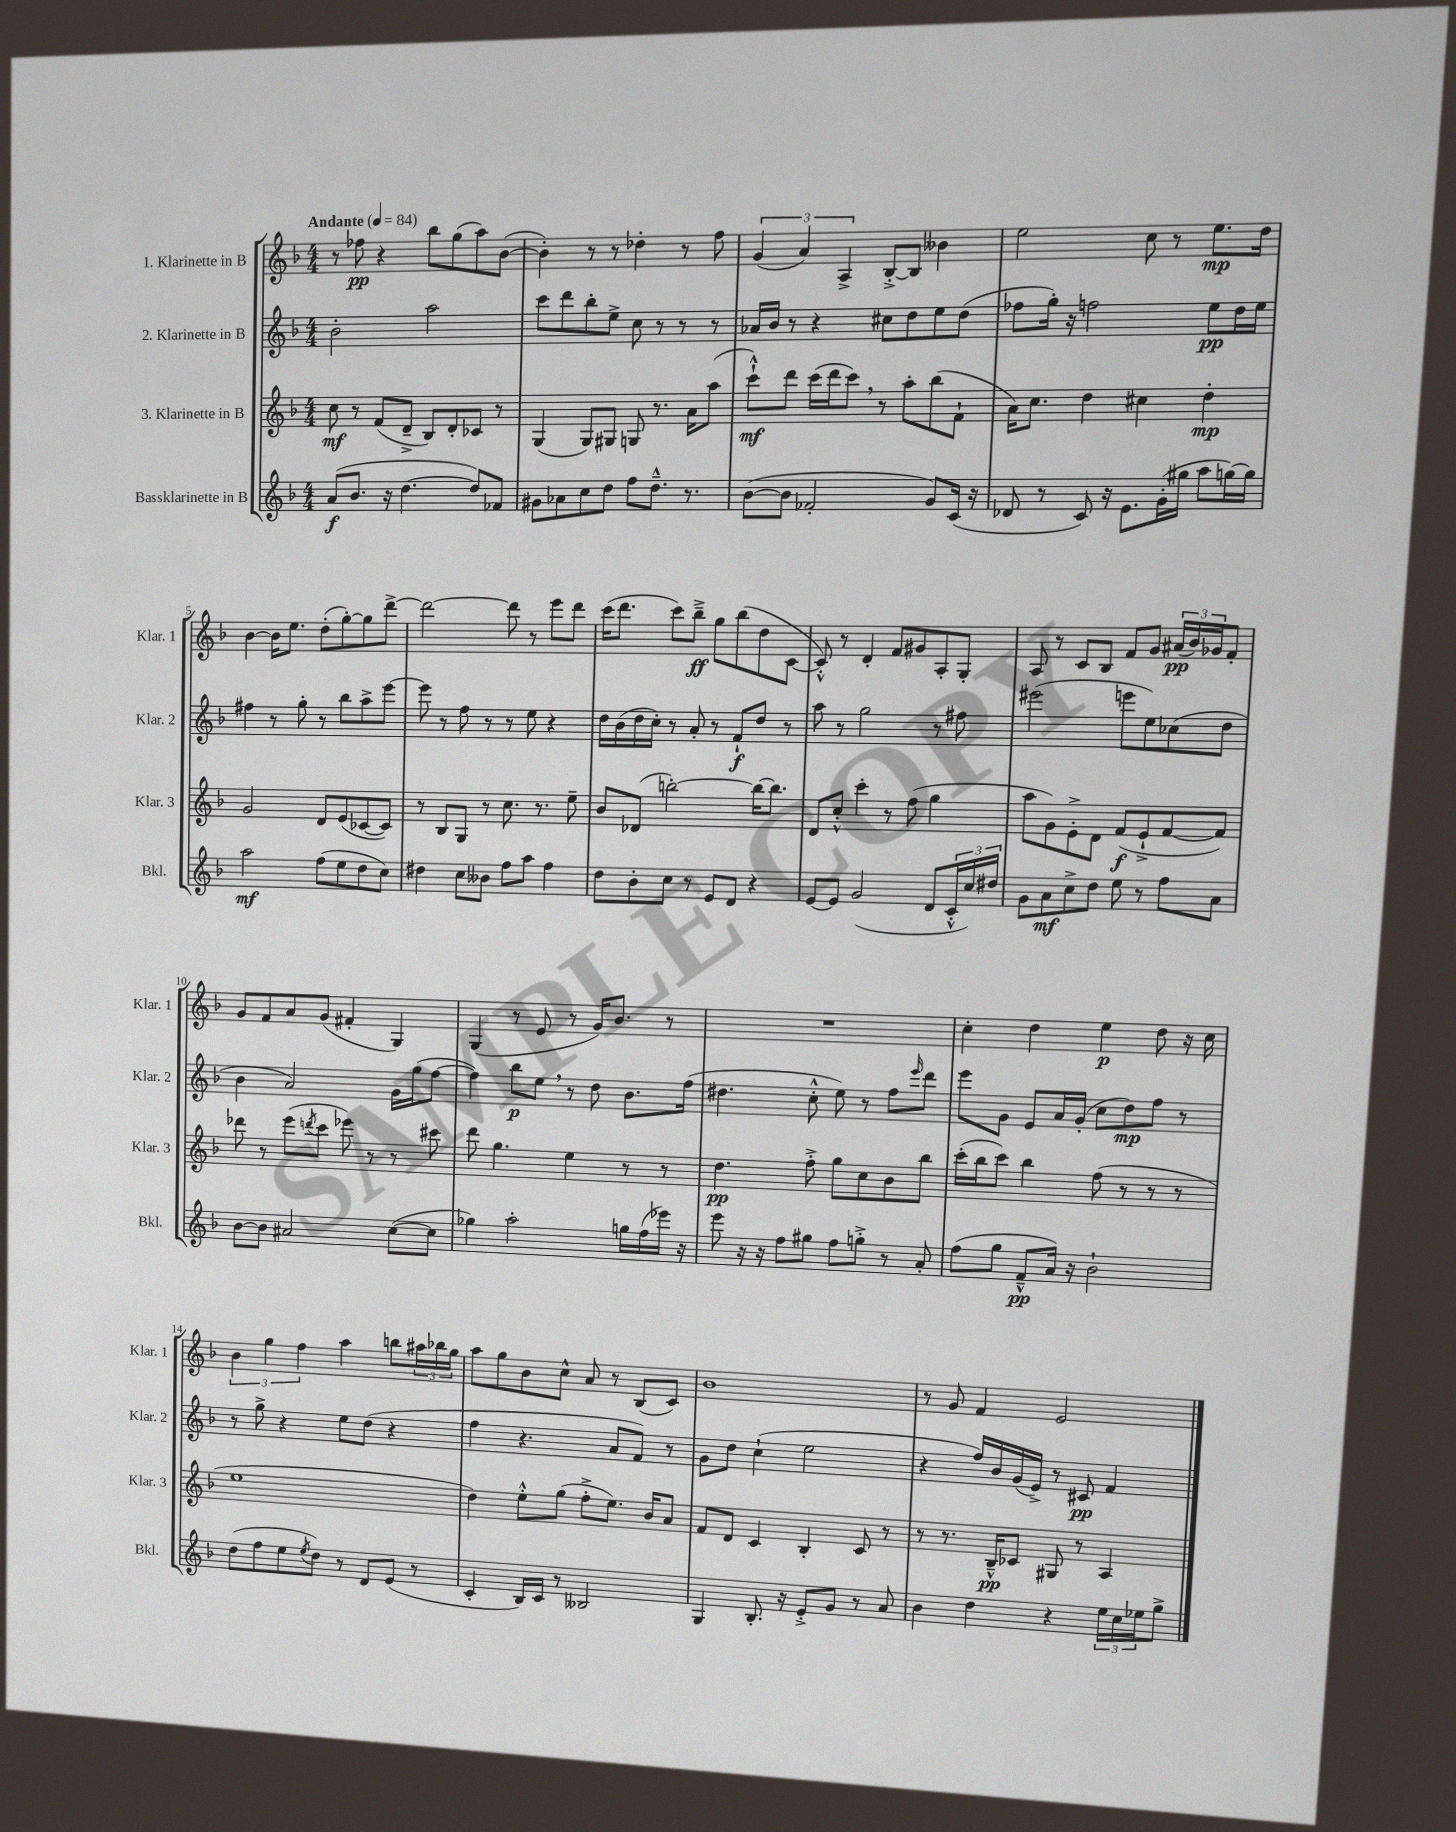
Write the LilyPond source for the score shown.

<<
\new StaffGroup <<
\new Staff = "s0" \with { instrumentName = "1. Klarinette in B" shortInstrumentName = "Klar. 1" } {
    \clef treble \key f \major \numericTimeSignature \time 4/4 \tempo "Andante" 4 = 84
    r8 fes''8\pp r4 bes''8 g''8( a''8) bes'8~( |
    bes'4-.) r8 r8 des''4-. r8 f''8 |
    \tuplet 3/2 { g'4( a'4) a4-> } bes8~-.-> bes8 beses'4 |
    e''2 c''8 r8 e''8.\mp d''16 |
    bes'4~ bes'16 e''8. d''8-.( g''8~-.) g''8 d'''8~-> |
    d'''2~ d'''8 r8 e'''8 d'''8 |
    c'''16( d'''8. c'''8) bes''8--->\ff g''8 bes''8( d''8 c'8~ |
    c'8-.-^) r8 d'4-. f'8 gis'8 a8-. g8-. |
    a8 r8 c'8 bes8 f'8 g'8 \tuplet 3/2 { ais'16\pp( bes'16) ges'16 } f'8-. |
    g'8 f'8 a'8 g'8( fis'4-. g4) |
    g4( r8 e'8 r8 g'16) bes'8. r8 |
    R1 |
    c''4-. d''4 e''4\p d''8 r16 c''16 |
    \tuplet 3/2 { bes'4 g''4 f''4 } a''4 b''8 \tuplet 3/2 { ais''16 bes''16 g''16 } |
    a''8 g''8 bes'8 c''8-^ a'8 r8 bes8( c'8) |
    bes'1 |
    r8 g'8 f'4 e'2 \bar "|." |
}
\new Staff = "s1" \with { instrumentName = "2. Klarinette in B" shortInstrumentName = "Klar. 2" } {
    \clef treble \key f \major \numericTimeSignature \time 4/4
    bes'2-. a''2 |
    c'''8 d'''8 bes''8-. e''8-> c''8 r8 r8 r8 |
    aes'16 bes'16 r8 r4 cis''8 d''8 e''8 d''8( |
    fes''8 g''16-.) r16 f''2 e''8\pp d''16 e''16 |
    fis''4 r8 g''8-. r8 bes''8 a''8-> e'''8~ |
    e'''8 r8 f''8 r8 r8 e''8 r4 |
    d''16 bes'16( d''16 c''16-.) r8 a'8-. r8 f'8-!\f d''8 r8 |
    a''8 r8 g''2 r8 fis''8 |
    eis'''2( e'''8 e''8) ces''8( d''8 |
    bes'4 a'2) g'16 g''16( f''8~ |
    f''4) bes''8\p e''8 \breathe r8 d''8 bes'8. f''16( |
    dis''4. c''8-.-^ e''8) r8 f''8 \grace { e'''16 } d'''8 |
    e'''8 g'8 e'8 a'16 g'16-.( c''8 d''8\mp) f''8 r8 |
    r8 g''8-> r4 e''8 d''8( r4 |
    f''4 r4. a'8 f'8) r8 |
    g'8 d''8 c''4-!( e''2 |
    r4 f''16) bes'16 g'16( e'16->) r8 cis'8\pp f'4 \bar "|." |
}
\new Staff = "s2" \with { instrumentName = "3. Klarinette in B" shortInstrumentName = "Klar. 3" } {
    \clef treble \key f \major \numericTimeSignature \time 4/4
    c''8\mf r8 f'8( d'8---> bes8) d'8-. ces'8 r8 |
    g4( g8) gis8 g8 r8. a'16 a''8( |
    c'''8-!-^\mf) d'''8 c'''16( d'''16 c'''8) \breathe r8 a''8-. bes''8( f'8-! |
    a'16) c''8. d''4 cis''4 d''4-.\mp |
    g'2 d'8 e'8( ces'8~ ces'8) |
    r8 bes8 g8 r8 c''8. r8. e''8-- |
    bes'8 des'8( b''2~-.) b''16~ b''8. |
    d'8 c''8-.-^ c'''4-. r8 f''8( g''4 |
    a''8 g'8) e'8-.-> d'8 f'8\f( e'8-!-> f'8~ f'8) |
    des'''8 r8 e'''8( \acciaccatura { d'''8 } c'''8 ees'''8) r8 r8 cis'''8 |
    d'''8 g''4. e''4 r8 r8 |
    d''4.\pp f''8-.-> g''8 c''8 bes'8 bes''8 |
    c'''16-.( bes''16 c'''8) bes''4 f''8( r8 r8 r8 |
    e''1 |
    d''4) e''8-.-^ g''8( f''8-.-> e''8.) bes'16 a'8 |
    f'8 d'8 c'4 bes4-. c'8 r8 |
    r8 r8. bes16---^\pp ces'8 gis8 r8 a4 \bar "|." |
}
\new Staff = "s3" \with { instrumentName = "Bassklarinette in B" shortInstrumentName = "Bkl." } {
    \clef treble \key f \major \numericTimeSignature \time 4/4
    a'8\f( bes'8. r16 d''4.~ d''8) fes'8 |
    gis'8 aes'8 c''8 d''8 f''8 d''8.---^ r8. |
    bes'8~( bes'8 fes'2-. g'8) c'16( r16 |
    des'8 r8 c'8) r16 e'8. g'16-.( gis''16 a''8 g''16~) g''16 |
    a''2\mf f''8( e''8 d''8 c''8) |
    dis''4 c''8 beses'8 f''8 a''8 f''4 |
    d''8 bes'8-. c''8 r8 e'8 d'8 r4 |
    e'8~ e'8 g'2( d'8 \tuplet 3/2 { c'16-.-^ c''16) dis''16 } |
    g'8 a'8\mf c''8-> d''8 e''8 r8 f''8 a'8 |
    bes'8~ bes'8 ais'2 c''8~( c''8 |
    ges''4) a''2-. g''16 f''16( ees'''16) r16 |
    e'''8 r16 r16 f''8 gis''8 f''8 g''8-.-> r8 a'8-. |
    f''8( g''8 f'8---^\pp a'16) r16 bes'2-! |
    d''8( f''8 e''8 \acciaccatura { e''8 } d''8) r8 d'8 e'8( r8 |
    c'4-. bes16) c'16 r8 beses2 |
    g4 bes8.-. r16 e'8-.-> g'8 r8 a'8 |
    bes'4 d''4 r4 \tuplet 3/2 { e''16 c''16 ees''16 } g''8-> \bar "|." |
}
>>
>>
